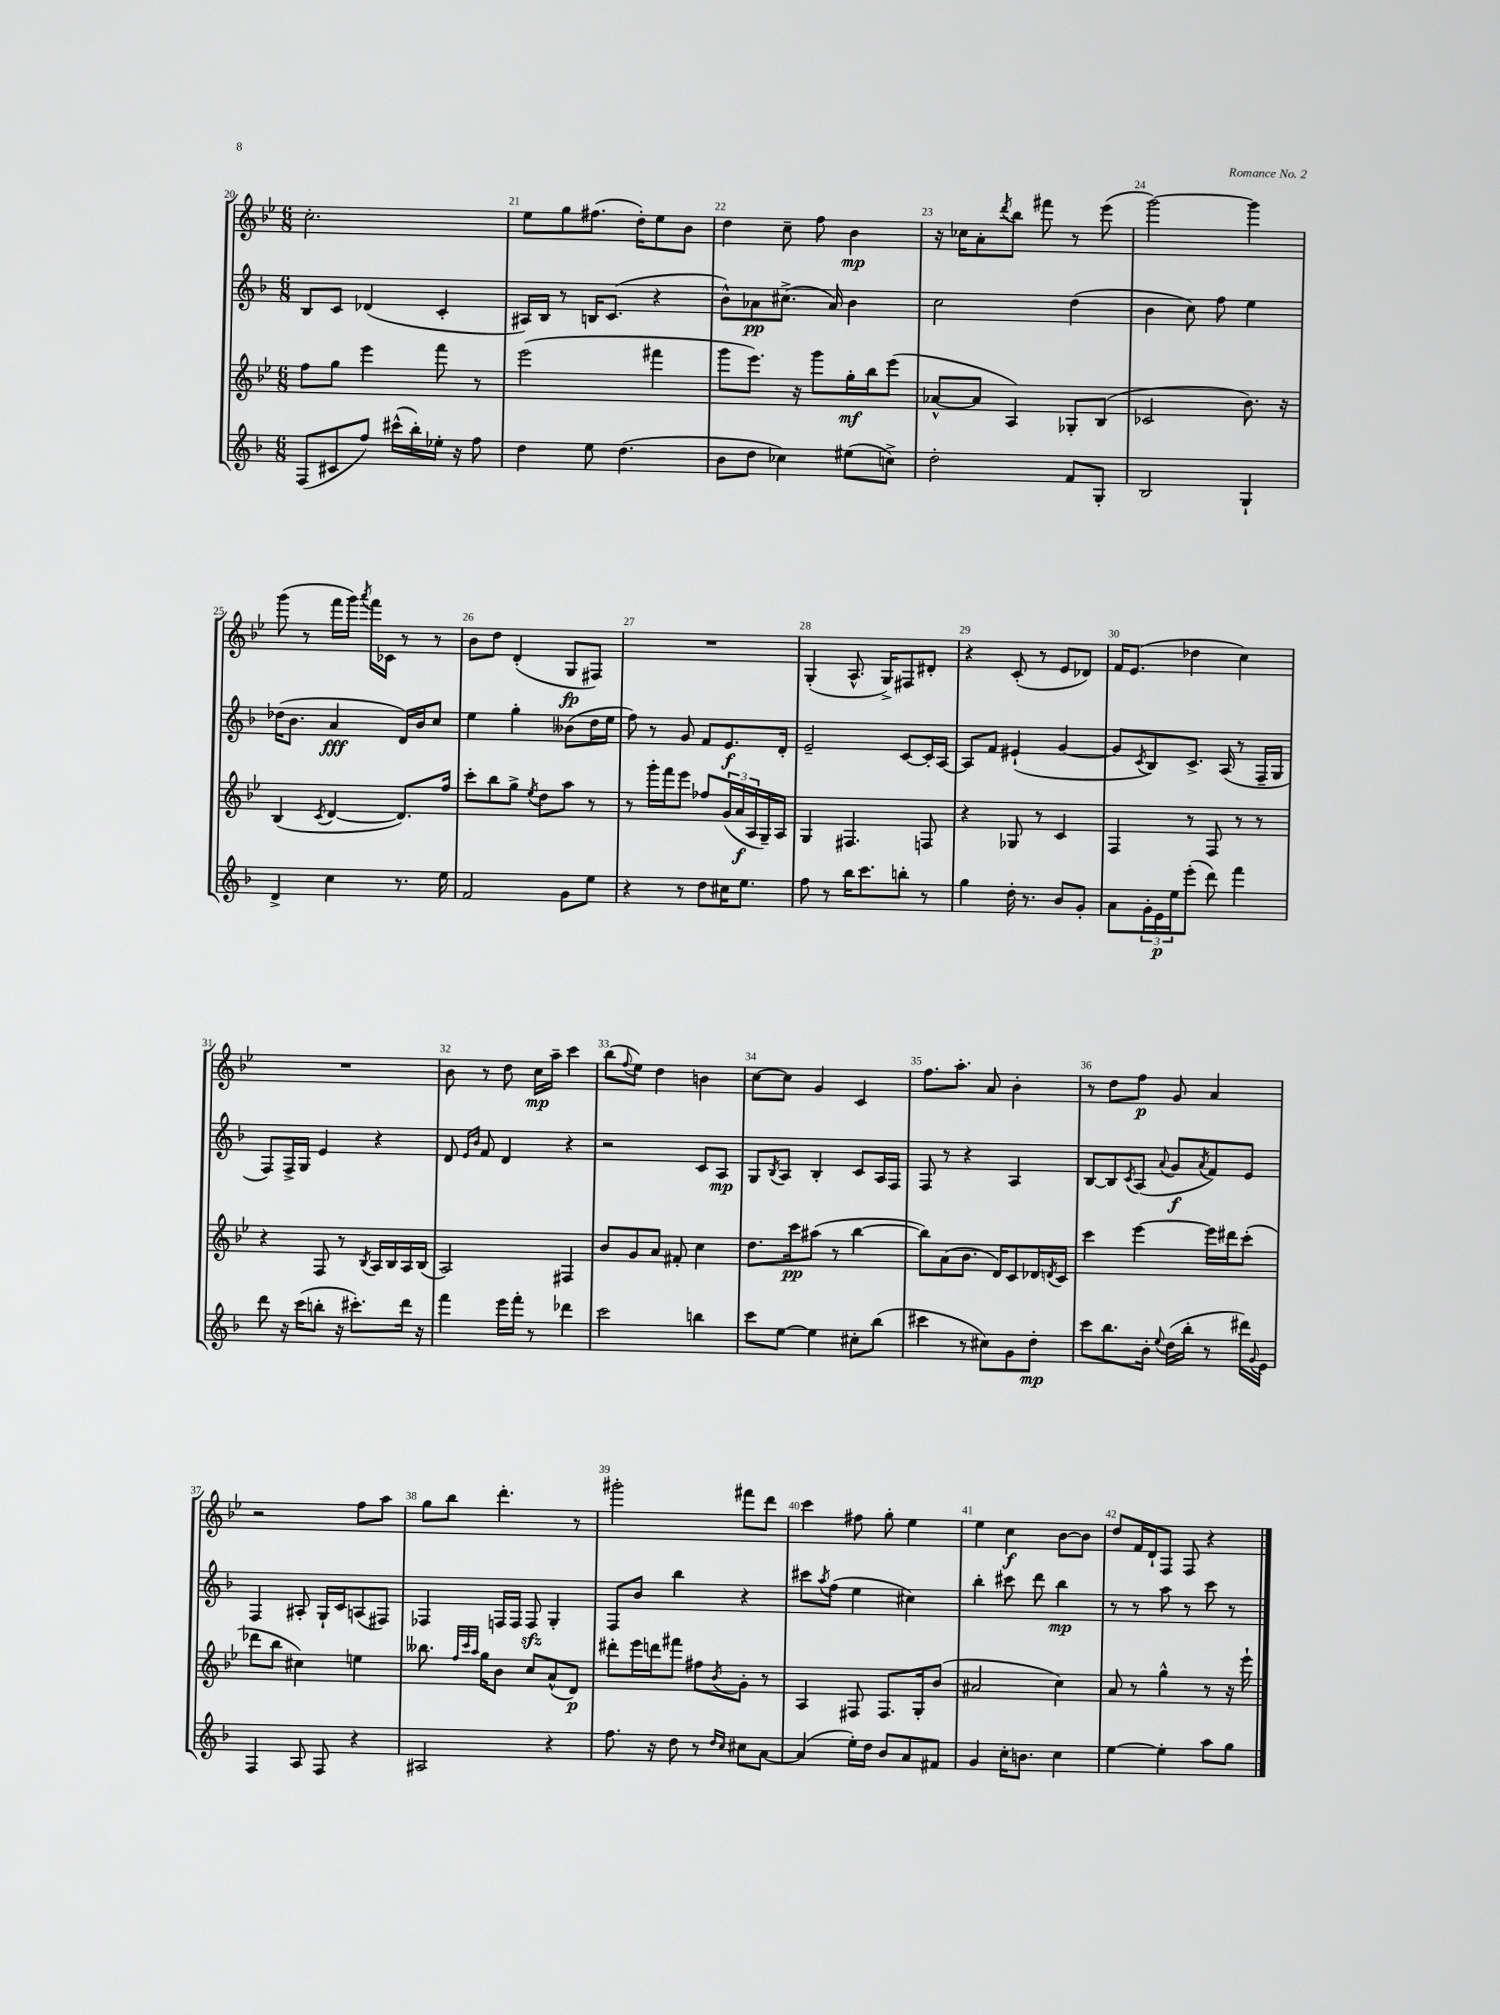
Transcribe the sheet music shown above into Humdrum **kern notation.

**kern	**kern	**kern	**kern
*staff4	*staff3	*staff2	*staff1
*clefG2	*clefG2	*clefG2	*clefG2
*k[b-]	*k[b-e-]	*k[b-]	*k[b-e-]
*M6/8	*M6/8	*M6/8	*M6/8
(8F/L	8ff\L	8B-/L	2.cc'\
8c#/	8gg\J	8c/J	.
8ff/J)	4eee-\	(4d-/	.
(16ccc#^^\LL	.	.	.
16bb-'\)	.	.	.
16ee-'\JJ	8fff\	4c'/	.
16r	.	.	.
8ff\	8r	.	.
=	=	=	=
4dd\	(2eee-\	16A#/LL)	8ee-\L
.	.	16B-/JJ	.
.	.	8r	8gg\
8ee\	.	16B/LK	(8.ff#\J
.	.	(8.c/J	.
(4.dd\	.	.	.
.	.	.	16dd'\LK)
.	4fff#\	4r	8ee-\
.	.	.	8b-\J
=	=	=	=
8b-\L	8ggg\L	8b-^^\L)	4dd\
8dd\J	8.eee-\J)	8a-\	.
4cc-\)	.	(8.cc#^\J	8cc~\
.	16r	.	.
.	8ggg\L	.	8ff\
.	.	16a-/)	.
(8ee#\L	16gg'\L	4b-\	4b-\
.	16bb-\J	.	.
8cc^\J)	(8eee-\J	.	.
=	=	=	=
2dd'\	[8a-^^/L	2cc\	16r
.	.	.	16cc-\LK
.	8a-/]J	.	8a'\
.	.	.	8qddd/
.	4A/)	.	8bb-\J
.	.	.	8fff#\
8f/L	8G-'/L	(4dd\	8r
8G'/J	(8B-/J	.	(8eee-\
=	=	=	=
2B-/	2c-/	4b-\	[2ggg\)
.	.	8cc\)	.
.	.	8ff\	.
4G`/	8.b-\)	4ee\	4ggg\]
.	16r	.	.
=	=	=	=
4d^/	(4B-/	(16dd-\LK	(8ggg\
.	.	8.b-\J	.
.	.	.	8r
.	8qc/	.	.
4cc\	[4d/	4a/	16fff\LL
.	.	.	16ggg\JJ)
.	.	.	8qaaa/
.	.	.	16fff\LL
.	.	.	16c-\JJ
8.r	8.d/]L)	16d/LL)	8r
.	.	16b-/J	.
.	.	8cc/J	8r
16ee\	16ff/Jk	.	.
=	=	=	=
2f/	8ccc'\L	4ee\	8b-\L
.	8bb-\	.	8dd\J
.	8gg^\J	4gg'\	(4d'/
.	8qee-/	.	.
.	8dd\L	.	.
8g\L	8aa\J	(8b--\L	8G/L
8ee\J	8r	16dd\L	8F#/J)
.	.	16ee\JJ	.
=	=	=	=
4r	8r	8ff\)	2.r
.	16ggg'\LL	8r	.
.	16fff\J	.	.
8r	8eee-\J	8g/	.
8dd\L	8ff-/L	8f/L	.
16cc#\K	(24g/L	8.e/	.
.	24a/	.	.
8.ee\J	.	.	.
.	24A/	.	.
.	16G~/)	.	.
.	16A/JJ	16d'/Jk	.
=	=	=	=
8ff\	4G/	2e~/	(4G'/
8r	.	.	.
16bb-\LK	4.F#/	.	8.A^^/
8.ccc\	.	.	.
.	.	.	16G^/LK)
8bb'\J	.	[8c/L	8F#/
8r	8F/	16c'/]L	8d#'/J
.	.	[16A/JJ	.
=	=	=	=
4gg\	4r	8A/]L	4r
.	.	8f/J	.
16dd'\	8G-/	(4e#`/	(8c'/
8.r	.	.	.
.	8r	.	8r
8b-/L	4c/	[4g/	8e-/L
8g'/J	.	.	8d-/J)
=	=	=	=
8a\L	4F/	8g/]L	16f/LK
.	.	.	(8.e-/J
.	.	8qc/	.
24g'\L	.	8B-/)	.
24e\	.	.	.
24ee\J	.	.	.
(8eee'\J	8r	8.c^/J	4dd-\
8ddd\)	8F/	.	.
.	.	(16A/	.
4fff\	8r	8r	4cc\)
.	8r	16F~/LL	.
.	.	16G/JJ	.
=	=	=	=
8ddd\	4r	8F/L)	2.r
16r	.	16F^/L	.
(16ccc\LK	.	16G/JJ	.
8bb'\J	8F/	4e/	.
16r	8r	.	.
8.ccc#'\L)	.	.	.
.	8qB-/	.	.
.	16A/LL	4r	.
.	16B-/	.	.
16ddd\Jk	16A/	.	.
16r	(16B-/JJ	.	.
=	=	=	=
4fff\	2A/)	8d/	8b-\
.	.	16qqe/LL	.
.	.	16qqb-/JJ	.
.	.	8f/	8r
16eee\LL	.	4d/	8dd\
16fff'\JJ	.	.	.
8r	.	.	16cc\LL
.	.	.	16aa~\JJ
4ddd-\	4F#/	4r	4ccc\
=	=	=	=
2ccc\	8b-/L	2r	(8bb-\L
.	.	.	8qqff/
.	8g/	.	8ee-\J)
.	8a/J	.	4dd\
.	8f#'/	.	.
4bb\	4cc\	8c/L	4b\
.	.	8A/J	.
=	=	=	=
8ccc\L	8.dd\L	8G/L	[8cc\L
.	.	8qB-/	.
[8ee\J	.	8A/J	8cc\]J
.	16ccc\k	.	.
4ee\]	(8aa#\J	4B-'/	4g/
.	8r	.	.
8cc#'\L	[4bb-\	8c/L	4c/
(8bb-\J	.	16A/L	.
.	.	16F/JJ	.
=	=	=	=
4ccc#\	8bb-\]L)	8F/	8.ff\L
.	(8a\	8r	.
.	.	.	8.aa'\J
8r	8.b-\J	4r	.
8cc#\L)	.	.	8a/
.	16d/LK)	.	.
8g\	8c/	4A/	4b-'\
8dd'\J	16d-/L	.	.
.	8qd/	.	.
.	16c/JJ	.	.
=	=	=	=
8ccc\L	4ccc\	[8B-/L	8r
8.bb-\	.	8B-/]	8dd\L
.	.	8qc/	.
.	[4eee-\	(8A/J	8ff\J
16b-'\Jk	.	.	.
8qqee/	.	8qqa/	.
(16dd\LL	.	8g/L	8g/
16bb-'\JJ	.	.	.
.	.	8qa/	.
8r	16eee-\]LL	8f/)	4a/
.	16ddd#\J	.	.
16ddd#\LL)	(8ccc'\J	8e/J	.
8qqg/	.	.	.
16e\JJ	.	.	.
=	=	=	=
4F/	8ddd-\L	4F/	2r
.	8bb-\J	.	.
8A/	4cc#\)	8A#'/	.
8F/	.	16G`/LL	.
.	.	16c/J	.
4r	4ee\	(8A/	8ff\L
.	.	8F#/J)	8aa\J
=	=	=	=
2A#/	8.bb--\	4F-/	8gg\L
.	.	.	8bb-\J
.	32qqff/LLL	.	.
.	32qqccc/	.	.
.	32qqaa/JJJ	.	.
.	16gg\LK	.	.
.	8b-\J	16F/LL	4.ddd'\
.	.	16F/JJ	.
.	8cc/L	8F/	.
4r	(8a^^/	4G'/	.
.	8d/J)	.	8r
=	=	=	=
8.ff\	8ddd#'\L	8F/L	2ggg#'\
.	16eee-\L	8b-/J	.
16r	16ddd\J	.	.
8dd\	8fff#\J	4bb-\	.
8r	8ff#\L	.	.
16qqdd/LL	.	.	.
16qqcc/JJ	8qb-/	.	.
8cc#\L	8g'\J	4r	8fff#\L
[8a\J	8r	.	8ddd\J
=	=	=	=
(4a/]	4A/	8ccc#\L	4ccc\
.	.	8qaa/	.
.	.	(8ff\J	.
16ee'\LL)	8F#/	4ee\	8ff#\
16dd\JJ	.	.	.
8b-/L	8.F#/L	.	8gg'\
8a/	.	4cc#\)	4ee-\
.	16G'/k	.	.
8f#/J	(8b-/J	.	.
=	=	=	=
4g/	2a#/	4bb-'\	4ee-\
16cc'\LK	.	8ccc#\	4cc\
8.b\J	.	.	.
.	.	8ddd\	.
4cc\	4cc\)	4bb-\	[8b-\L
.	.	.	8b-\]J
=	=	=	=
[4ee\	8a/	8r	8dd/L
.	8r	8r	16f/L
.	.	.	16d`/J
4ee'\]	4gg^^\	8aa\	8F/J
.	.	8r	8F/
8aa\L	8r	8ccc\	4r
8gg\J	16r	8r	.
.	16eee-`\	.	.
==	==	==	==
*-	*-	*-	*-
